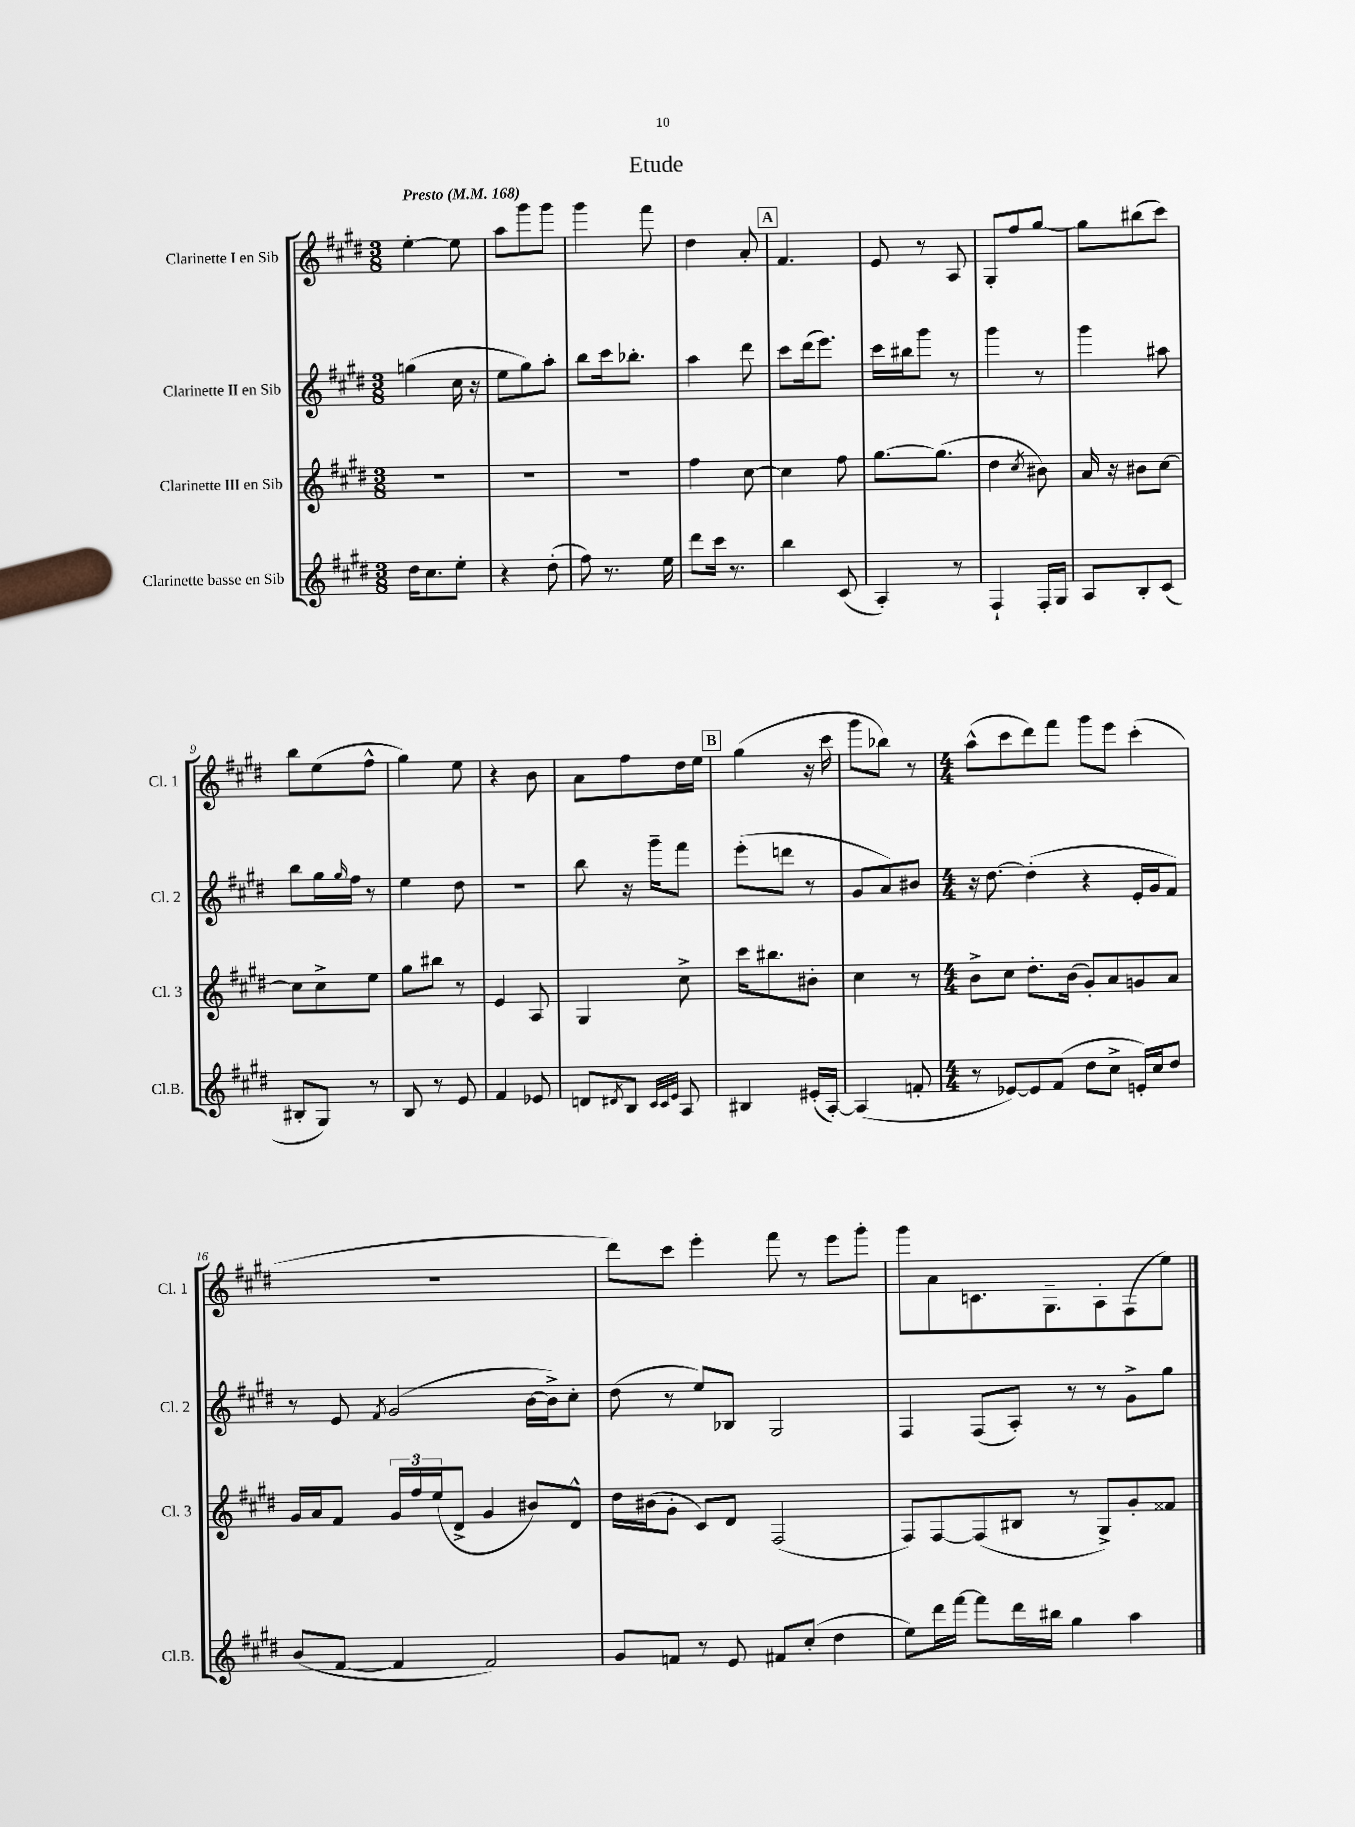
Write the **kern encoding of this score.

**kern	**kern	**kern	**kern
*staff4	*staff3	*staff2	*staff1
*clefG2	*clefG2	*clefG2	*clefG2
*k[f#c#g#d#]	*k[f#c#g#d#]	*k[f#c#g#d#]	*k[f#c#g#d#]
*M3/8	*M3/8	*M3/8	*M3/8
*MM168	*MM168	*MM168	*MM168
16dd#	4.r	(4gg	[4ee'
8.cc#	.	.	.
8ee'	.	16cc#	8ee]
.	.	16r	.
=	=	=	=
4r	4.r	8ee	8aa
.	.	8gg#)	8ggg#
(8dd#'	.	8aa'	8ggg#
=	=	=	=
8ff#)	4.r	8bb	4ggg#
8.r	.	16ccc#	.
.	.	8.bb-'	.
.	.	.	8fff#
16ee	.	.	.
=	=	=	=
8ddd#	4ff#	4aa	4dd#
16ccc#	.	.	.
8.r	.	.	.
.	[8cc#	8ddd#	8a'
=	=	=	=
4bb	4cc#]	8ccc#	4.f#
.	.	(16ddd#	.
.	.	8.eee)	.
(8c#	8ff#	.	.
=	=	=	=
4A')	[8.gg#	16ccc#	8e
.	.	16bb#	.
.	.	8ggg#	8r
.	(8.gg#]	.	.
8r	.	8r	8A
=	=	=	=
4F#`	4dd#	4ggg#	8G#'
.	.	.	8ff#
.	8qcc#	.	.
16F#'	8b#)	8r	[8gg#
16G#	.	.	.
=	=	=	=
8A	16a	4ggg#	8gg#]
.	16r	.	.
8B'	8b#	.	(8bb#
(8c#	[8cc#	8aa#	8ccc#)
=	=	=	=
8B#'	8cc#]	8bb	8bb
8G#)	8cc#^	16gg#	(8ee
.	.	16qqgg#	.
.	.	16ff#	.
8r	8ee	8r	8ff#^^
=	=	=	=
8B	8gg#	4ee	4gg#)
8r	8bb#	.	.
8e	8r	8dd#	8ee
=	=	=	=
4f#	4e	4.r	4r
8e-	8A	.	8b
=	=	=	=
8d	4G#	8bb	8a
8qd#	.	.	.
8B	.	16r	8ff#
.	.	16ggg#~	.
32qqc#	.	.	.
32qqc#	.	.	.
32qqe	.	.	.
8A	8cc#^	8fff#	16dd#
.	.	.	16ee
=	=	=	=
4B#	16ccc#	(8eee'	(4gg#
.	8.bb#	.	.
.	.	8ddd	.
(16e#'	8b#'	8r	16r
[16A')	.	.	16ccc#
=	=	=	=
(4A]	4cc#	8g#	8ggg#
.	.	8a)	8bb-)
8f'	8r	8b#	8r
=	=	=	=
*M4/4	*M4/4	*M4/4	*M4/4
8r	8b^	16r	(8aa^^
.	.	[8.dd#	.
[8e-)	8cc#	.	8ccc#
8e-]	8.dd#'	(4dd#']	8ddd#)
(8f#	.	.	8fff#
.	(16b	.	.
8dd#	8g#')	4r	8ggg#
8cc#^	8a	.	8eee
16e')	8g	16e'	(4ccc#'
16cc#	.	16g#	.
8dd#	8a	8f#)	.
=	=	=	=
(8b	16g#	8r	1r
.	16a	.	.
[8f#	8f#	8e	.
.	.	8qf#	.
4f#]	24g#	(2g#	.
.	24ff#	.	.
.	(24ee	.	.
.	8d#^	.	.
2f#)	4g#	.	.
.	8b#)	[16b	.
.	.	16b^])	.
.	8d#^^	8cc#'	.
=	=	=	=
8g#	16dd#	(8dd#	8ddd#)
.	(16b#	.	.
8f	8g#'	8r	8ccc#
8r	8c#)	8ee)	4eee'
8e	8d#	8B-	.
8f#	(2F#	2G#	8fff#
(8cc#'	.	.	8r
4dd#	.	.	8eee
.	.	.	8ggg#'
=	=	=	=
8ee)	8F#)	4F#	8ggg#
16ddd#	[8F#	.	8a
[16fff#	.	.	.
8fff#]	(8F#]	(8F#	8.c
16ddd#	8B#	8A')	.
16bb#	.	.	8.G#~
4gg#	8r	8r	.
.	8G#^)	8r	8A'
4aa	8g#'	8g#^	(8F#
.	8f##	8gg#	8ee)
==	==	==	==
*-	*-	*-	*-
